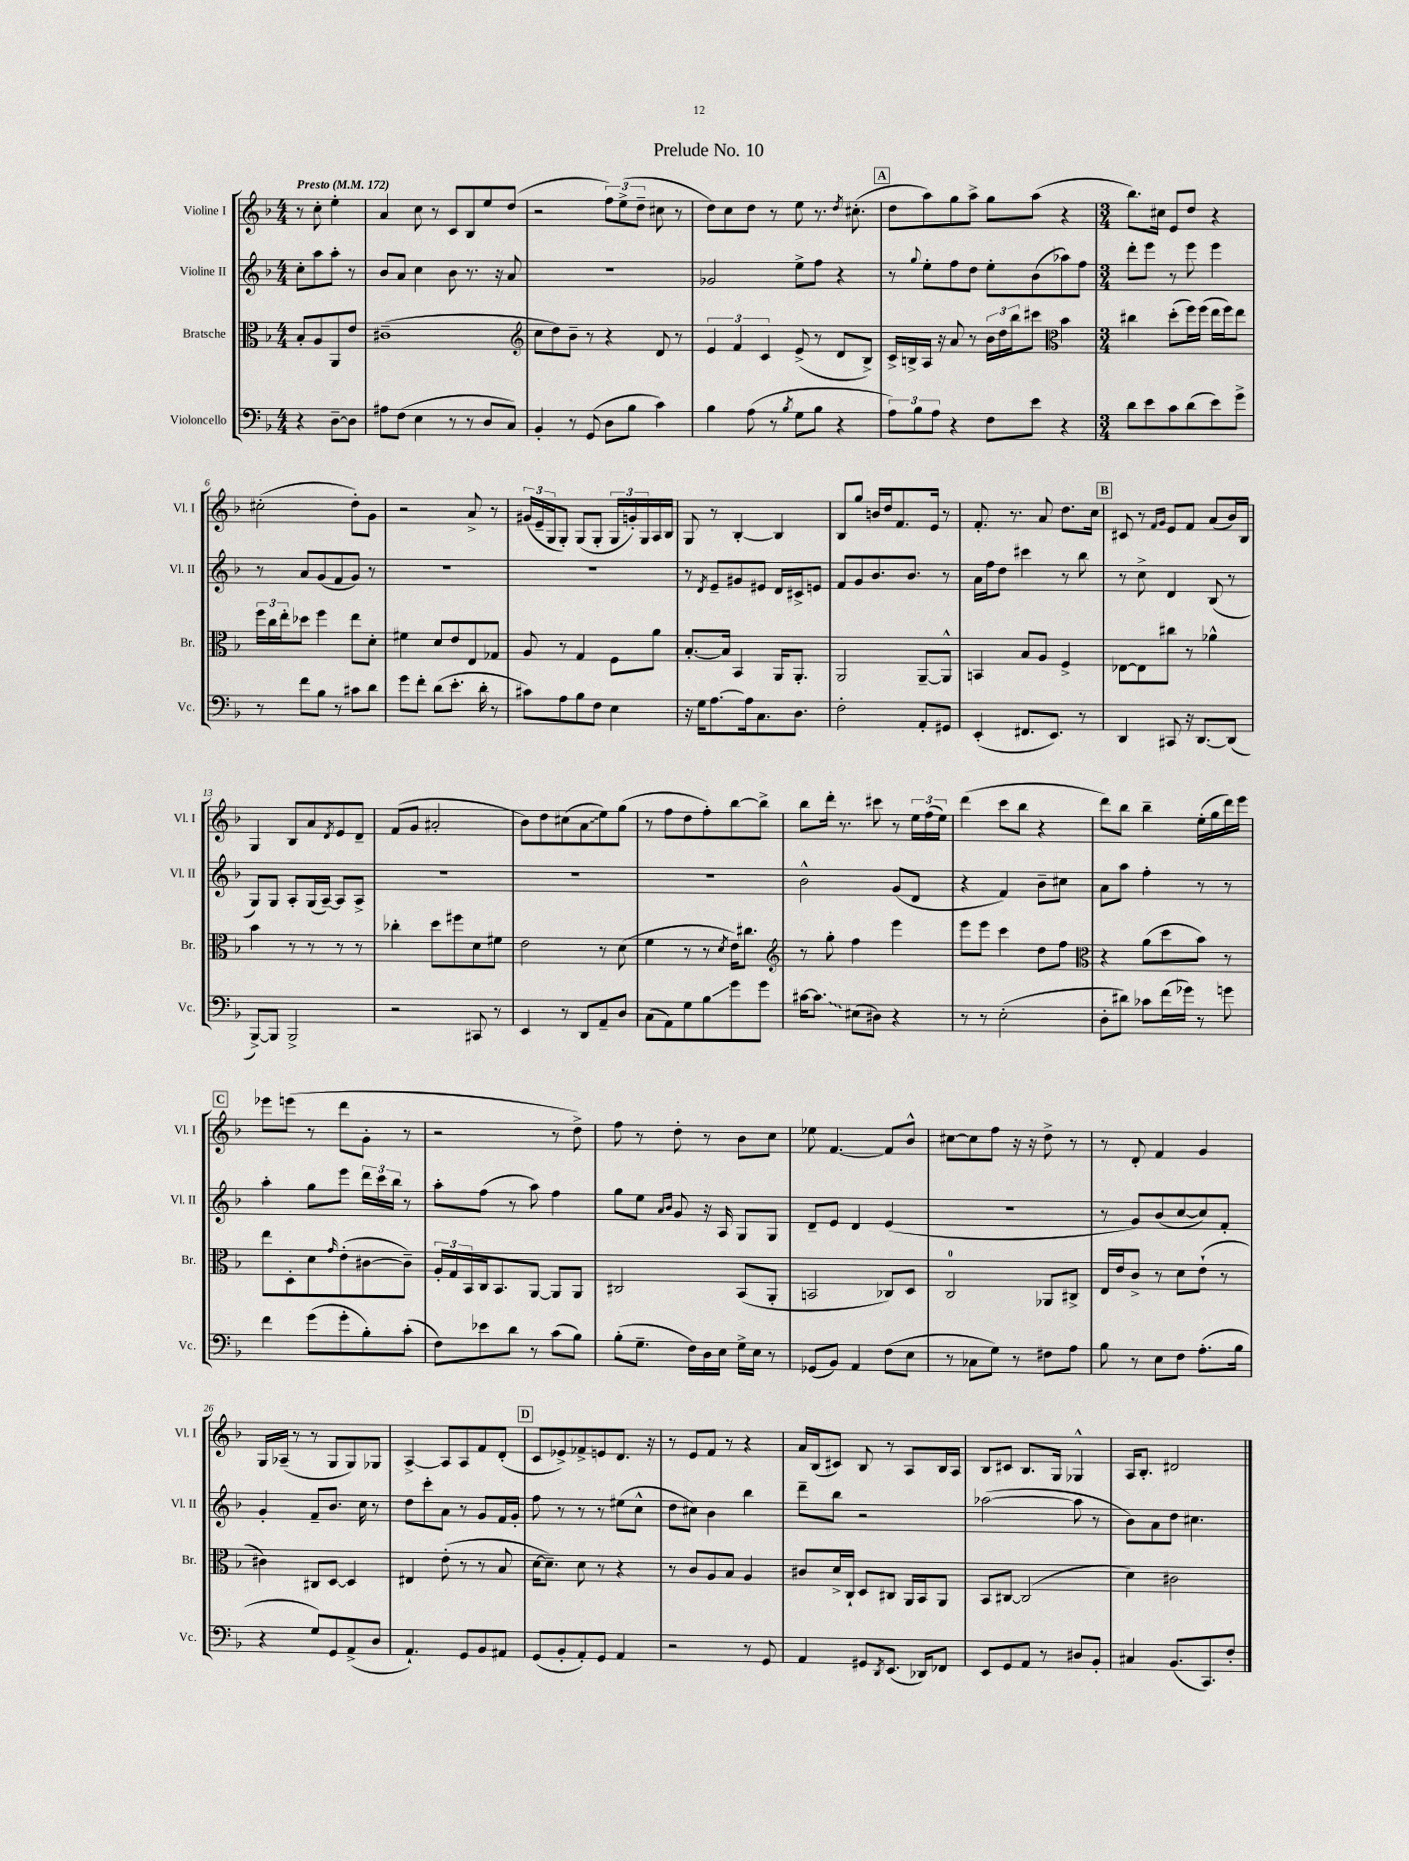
\header { title = "Prelude No. 10" }
<<
\new StaffGroup <<
\new Staff = "s0" \with { instrumentName = "Violine I" shortInstrumentName = "Vl. I" } {
    \clef treble \key f \major \numericTimeSignature \time 4/4 \partial 2 \tempo "Presto" 4 = 172
    r8 c''8-. e''4-. |
    a'4 c''8 r8 c'8 bes8 e''8 d''8( |
    r2 \tuplet 3/2 { f''8) e''8->( d''8-- } cis''8 r8 |
    d''8) c''8 d''8 r8 e''8 r8. \acciaccatura { d''8 } cis''8.-.( |
    \mark \markup { \box "A" } d''8 a''8) g''8 a''8-> g''8 a''8( r4 |
    \numericTimeSignature \time 3/4 bes''8.) cis''16 e'8 d''8 r4 |
    cis''2-.( d''8-.) g'8 |
    r2 a'8-> r8 |
    \tuplet 3/2 { gis'16( e'16-- g16 } g8-.) g8( g8-. \tuplet 3/2 { g16 g'16-.) g16 } a16 bes16 |
    g8 r8 bes4~-. bes4 |
    bes8 g''8 b'16 d''16 f'8. e'16 r8 |
    f'8.-. r8. a'8 d''8. c''16 |
    \mark \markup { \box "B" } cis'8 r8 \grace { f'16 g'16 } e'8 f'8 a'8( bes'16) bes16 |
    g4 bes8 a'8 \acciaccatura { d'8 } e'8 d'8-- |
    f'8( g'8 ais'2-. |
    bes'8) d''8 cis''8( \once \override Glissando.style = #'zigzag a'8\glissando e''8) g''8( |
    r8 f''8 d''8 f''8-.) bes''8~ bes''8-> |
    bes''8 d'''16-. r8. cis'''8 r8 \tuplet 3/2 { e''16 f''16( e''16) } |
    d'''4( c'''8 bes''8 r4 |
    d'''8) bes''8 bes''4-- e''16-.( g''16 d'''16) e'''16 |
    \mark \markup { \box "C" } ees'''8 e'''8( r8 d'''8 g'8-. r8 |
    r2 r8 d''8->) |
    f''8 r8 d''8-. r8 bes'8 c''8 |
    ees''8 f'4.~ f'8 bes'8-^ |
    cis''8~ cis''8 f''8 r16 r16 d''8-> r8 |
    r8 d'8-. f'4 g'4 |
    g16 aes16--( r8 r8 g8 g8) ges8 |
    a4~-> a8 a8 f'8 d'8-.( |
    \mark \markup { \box "D" } c'8 ees'8->) fes'8-> e'8 d'8. r16 |
    r8 e'8 f'8 r8 r4 |
    a'16 bes16( cis'8) bes8 r8 a8 bes16 a16 |
    bes8 cis'8 bes8. g16 ges4-^ |
    a16 bes8.-. dis'2 \bar "|." |
}
\new Staff = "s1" \with { instrumentName = "Violine II" shortInstrumentName = "Vl. II" } {
    \clef treble \key f \major \numericTimeSignature \time 4/4 \partial 2
    c''8-. a''8 a''8-. r8 |
    bes'8 a'8 c''4 bes'8 r8. r16 a'8 |
    R1 |
    ges'2 e''8-> f''8 r4 |
    \mark \markup { \box "A" } r8 \appoggiatura { g''8 } e''8-. f''8 d''8 e''8-. bes'8( aes''8) f''8 |
    \numericTimeSignature \time 3/4 d'''8-. e'''8 r8 e'''8 e'''4 |
    r8 a'8 g'8( f'8 g'8) r8 |
    R2. |
    R2. |
    r8 \acciaccatura { d'8 } e'8-- gis'8 eis'8 d'16 cis'16-> e'8 |
    f'8 g'8 bes'8. bes'8. r8 |
    a'16 f''16 d''8 cis'''4 r8 bes''8 |
    \mark \markup { \box "B" } r8 c''8-> d'4 bes8( r8 |
    g8) g8 a8-. g16( a16~--) a8 a8-> |
    R2. |
    R2. |
    R2. |
    bes'2-^ g'8( d'8 |
    r4 f'4) bes'8-- cis''8 |
    a'8 a''8 f''4-. r8 r8 |
    \mark \markup { \box "C" } a''4-. g''8 e'''8 \tuplet 3/2 { d'''16 c'''16 bes''16 } r8 |
    a''8-. f''8( r8 a''8) f''4 |
    g''8 e''8 \grace { a'16 bes'16 } g'8 r16 a16 g8 g8 |
    d'8-- e'8 d'4 e'4( |
    R2. |
    r8 g'8) bes'8( c''8~ c''8) f'8-. |
    g'4-. f'8-- bes'8. c''16 r8 |
    d''8 c'''8-. a'8 r8 g'8 f'16 g'16-. |
    \mark \markup { \box "D" } f''8 r8 r8 r8 eis''8( c''8-^ |
    d''8 cis''8) bes'4 bes''4 |
    d'''8-- bes''8 r2 |
    aes''2~( aes''8 r8 |
    bes'8) a'8 d''8 cis''4. \bar "|." |
}
\new Staff = "s2" \with { instrumentName = "Bratsche" shortInstrumentName = "Br." } {
    \clef alto \key f \major \numericTimeSignature \time 4/4 \partial 2
    bes8-. a8 a,8 e'8 |
    cis'1--( |
    \clef treble c''8 d''8) bes'8-- r8 r4 d'8 r8 |
    \tuplet 3/2 { e'4 f'4 c'4 } e'8->( r8 d'8 bes8->) |
    \mark \markup { \box "A" } c'16-> b16-> a16 r16 a'8 r8 \tuplet 3/2 { bes'16 d''16 bes''16 } cis'''8 \clef alto bes'4 |
    \numericTimeSignature \time 3/4 cis''4 d''8-.( f''16) f''16( e''16 f''16) e''8 |
    \tuplet 3/2 { f''16 c''16 e''16-. } des''8 f''4 e''8 d'8-. |
    fis'4 d'8 e'8 e8 ges8 |
    a8 r8 g4 f8 a'8 |
    bes8.~-. bes16 bes,4 a,16 a,8.-. |
    a,2 a,8~-- a,8-^ |
    b,4 bes8 a8 f4-> |
    \mark \markup { \box "B" } ees8~ ees8 cis''8 r8 aes'4-^ |
    bes'4 r8 r8 r8 r8 |
    ces''4-. d''8 fis''8 d'8 fis'8 |
    e'2 r8 d'8( |
    f'4 r8 r8 \acciaccatura { d'8 } e'16) cis''8. |
    \clef treble r8 g''8-. f''4 e'''4 |
    e'''8 e'''8 c'''4 d''8 f''8 |
    \clef alto r4 a'8( d''8 bes'8) r8 |
    \mark \markup { \box "C" } e''8 d8-. d'8 \grace { g'16 } e'8-.( cis'8~ cis'8--) |
    \tuplet 3/2 { a16-. g16 bes,16 } c16 bes,8. a,8~ a,8 a,8 |
    cis2 bes,8( a,8-. |
    b,2 ces8) d8 |
    c2-0 aes,8 cis8-> |
    e16 e'16 c'8-> r8 d'8 e'8-!( r8 |
    cis'4) cis8 d8~ d4 |
    eis4 e'8-.( r8 r8 bes8 |
    \mark \markup { \box "D" } d'16~ d'8.--) d'8 r8 r4 |
    r8 c'8 a8 bes8 a4 |
    cis'8 d'16-> c16-! d8 cis8 a,16 bes,16 a,8 |
    bes,8 cis8~ cis2( |
    d'4) cis'2 \bar "|." |
}
\new Staff = "s3" \with { instrumentName = "Violoncello" shortInstrumentName = "Vc." } {
    \clef bass \key f \major \numericTimeSignature \time 4/4 \partial 2
    r4 d8~-- d8 |
    ais8 f8( e4 r8 r8 d8 c8) |
    bes,4-. r8 g,8( d8 bes8 c'4) |
    bes4 a8( r8 \acciaccatura { bes8 } g8 bes8 r4 |
    \mark \markup { \box "A" } \tuplet 3/2 { a8) bes8 a8 } r4 f8 e'8 r4 |
    \numericTimeSignature \time 3/4 d'8 e'8 c'8 d'8( e'8) g'8-> |
    r8 f'8 bes8 r8 cis'8 d'8 |
    g'8 f'8-. d'8( e'8.-. d'16-. r8 |
    cis'8) a8 bes8 f8 e4 |
    r16 g16 a8.~ a16 c8. d8. |
    f2-. a,8-. gis,8 |
    e,4-.( fis,8. e,8.) r8 |
    \mark \markup { \box "B" } d,4 cis,8 r16 d,8.~ d,8( |
    bes,,8~->) bes,,8 bes,,2-> |
    r2 cis,8 r8 |
    e,4 r8 d,8 a,8-- d8 |
    c8( a,8) g8 bes8\glissando g'8 g'8 |
    cis'16~ \once \override Glissando.style = #'zigzag cis'8.\glissando eis8( dis8) r4 |
    r8 r8 e2-.( |
    d8-. dis'8) ces'8 f'16( ges'16) r8 g'8 |
    \mark \markup { \box "C" } f'4 g'8( g'8-. bes8-.) c'8-.( |
    f8) ees'8 d'8 r8 c'8( bes8) |
    bes8-.( g8.-- f16) d16 e16 g16-> e16 r8 |
    ges,8( bes,8) a,4 f8( e8 |
    r8 ces8 g8) r8 fis8 a8 |
    bes8 r8 e8 f8 a8.-.( bes16 |
    r4 g8) g,8 a,8->( d8 |
    a,4.-!) g,8 bes,8 ais,8 |
    \mark \markup { \box "D" } g,8( bes,8-. a,8-.) g,8 a,4 |
    r2 r8 g,8 |
    a,4 gis,8 \acciaccatura { d,8 } e,8.( des,16) fes,8 |
    e,8 g,8 a,8 r8 dis8 bes,8-. |
    cis4 bes,8.( c,8.) f8-. \bar "|." |
}
>>
>>
